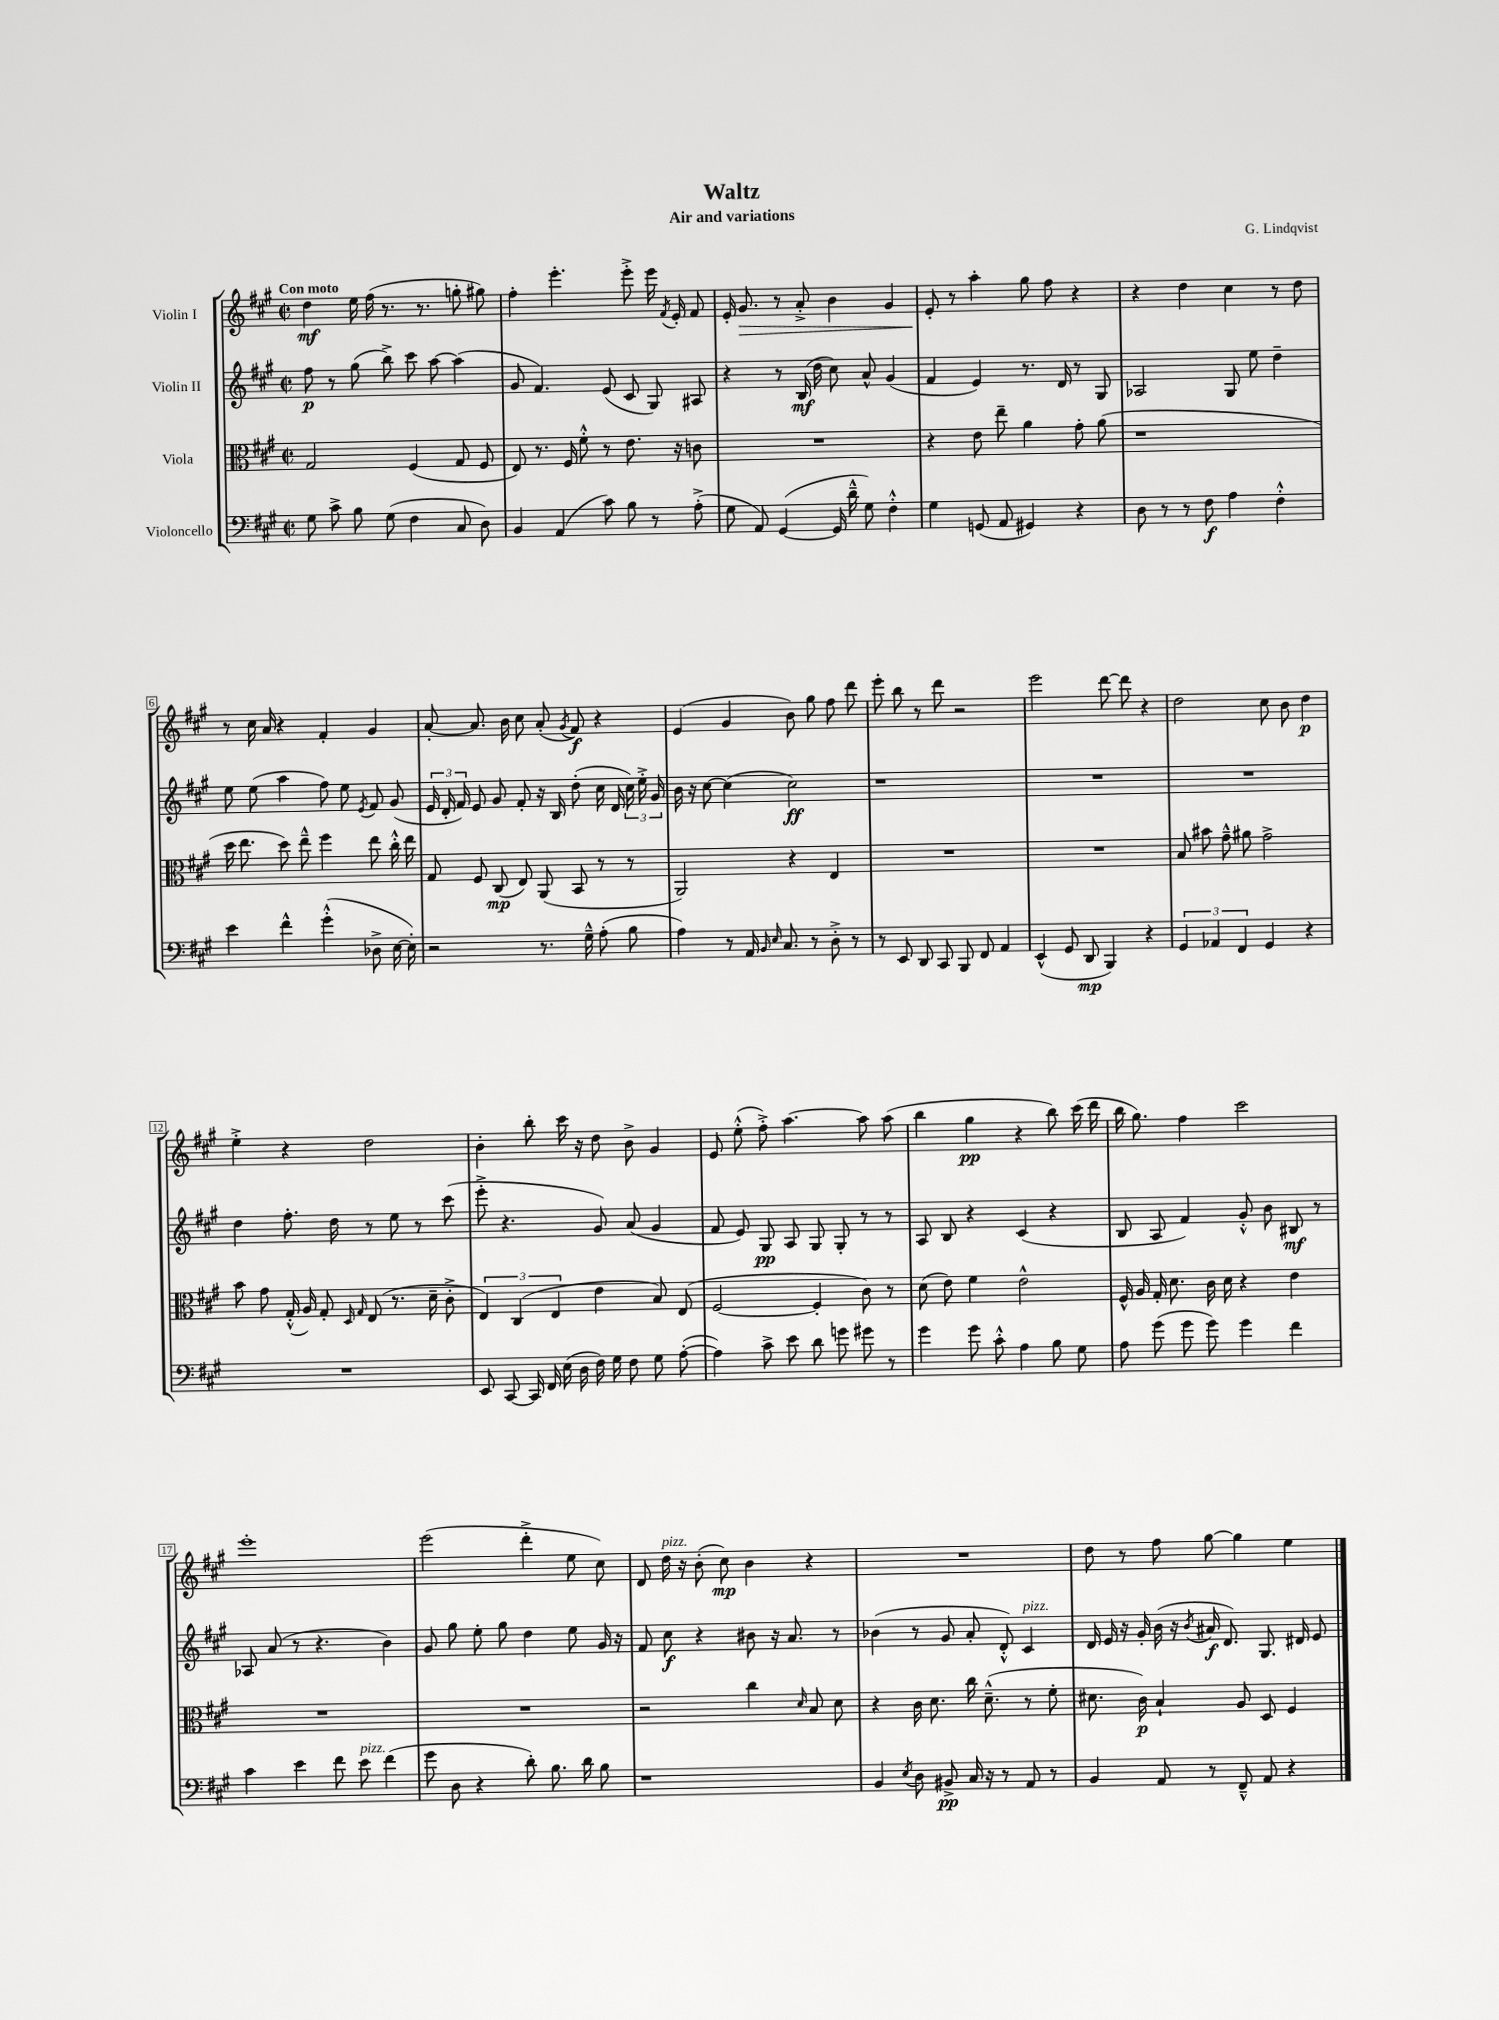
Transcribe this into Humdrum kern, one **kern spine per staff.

**kern	**kern	**kern	**kern
*staff4	*staff3	*staff2	*staff1
*clefF4	*clefC3	*clefG2	*clefG2
*k[f#c#g#]	*k[f#c#g#]	*k[f#c#g#]	*k[f#c#g#]
*M2/2	*M2/2	*M2/2	*M2/2
*met(c|)	*met(c|)	*met(c|)	*met(c|)
8G#	2G#	8ff#	4dd
8c#^	.	8r	.
8B	.	(8gg#	16ee
.	.	.	(16ff#
(8G#	.	8bb^)	8.r
4F#	(4F#	8ccc#	.
.	.	.	8.r
.	.	[8aa	.
8C#	8G#	(4aa]	8gg'
8D)	8F#	.	8gg#)
=	=	=	=
4BB	8E)	8g#	4ff#'
.	8.r	4.f#)	.
(4AA	.	.	4.eee'
.	16F#	.	.
.	8f#'^^	.	.
8c#)	8r	(8e	.
8B	8.e	8c#	8eee'^
8r	.	8G#)	16eee
.	.	.	8qf#
.	16r	.	16e'
(8A'^	8c	8A#	8f#
=	=	=	=
8G#	1r	4r	16e'
.	.	.	8.g#
8AA)	.	.	.
([4GG#	.	8r	8r
.	.	(16B	8a'^
.	.	16dd	.
16GG#]	.	8cc#)	4b
16d~^^	.	.	.
8G#)	.	8a^^	.
4F#'^^	.	(4g#	4g#
=	=	=	=
4G#	4r	4f#	8e'
.	.	.	8r
(8GG	8e	4e)	4aa'
8AA	8ee~	.	.
4GG#)	4a	8.r	8gg#
.	.	.	8ff#
.	.	16d	.
4r	8g#'	8r	4r
.	(8a	8G#	.
=	=	=	=
8D	1r	2A-	4r
8r	.	.	.
8r	.	.	4dd
8F#	.	.	.
4A	.	8G#	4cc#
.	.	8ee	.
4F#'^^	.	4dd~	8r
.	.	.	8dd
=	=	=	=
4e	16dd	8ee	8r
.	8.ee	.	.
.	.	(8ee	16cc#
.	.	.	16a
4f#^^	8dd)	4aa	4r
.	8ee~^^	.	.
(4g#'^^	4ff#	8ff#)	4f#'
.	.	8ee	.
.	.	8qe	.
8D-^	8ee	8f#	4g#
[16E	16cc#'^^	(8g#	.
16E'])	16ee	.	.
=	=	=	=
2r	8G#	24e	[8a'
.	.	24d'	.
.	.	24f#)	.
.	8F#	8e	8.a]
.	(8C#	8g#	.
.	.	.	16b
.	8E)	8f#'	8cc#
8.r	(8AA	16r	(8a'
.	.	16B	.
.	.	.	8qg#
.	8BB	(8dd'	8f#)
16G#~^^	.	.	.
(8A'	8r	16cc#	4r
.	.	16d	.
8B	8r	24cc#)	.
.	.	24ee'^	.
.	.	24g#	.
=	=	=	=
4A)	2AA)	16b	(4e
.	.	16r	.
.	.	[8cc#	.
8r	.	(4cc#]	4g#
16AA	.	.	.
16qqBB	.	.	.
16qqE	.	.	.
8.C#	.	.	.
.	4r	2cc#)	8b)
8r	.	.	8gg#
8D'^	4E	.	8ff#
8r	.	.	8ddd
=	=	=	=
8r	1r	1r	8eee'
8EE	.	.	8bb
8DD	.	.	8r
8CC#	.	.	8ddd
8BBB	.	.	2r
8FF#	.	.	.
4AA	.	.	.
=	=	=	=
(4EE^^	1r	1r	2eee
8GG#	.	.	.
8DD	.	.	.
4BBB)	.	.	[8ddd
.	.	.	8ddd]
4r	.	.	4r
=	=	=	=
6GG#	8B	1r	2dd
.	8b#	.	.
6AA-	.	.	.
.	8g#~^^	.	.
6FF#	.	.	.
.	8a#	.	.
4GG#	2g#^	.	8cc#
.	.	.	8b
4r	.	.	4dd
=	=	=	=
1r	8b	4dd	4ee'^
.	8g#	.	.
.	(16G#'^^	8.ff#'	4r
.	16A)	.	.
.	8G#'	.	.
.	.	16dd	.
.	16qqD	.	.
.	16qqG#	.	.
.	(8E	8r	2dd
.	8.r	8ee	.
.	.	8r	.
.	16d~	.	.
.	8c#'^	(8ccc#	.
=	=	=	=
8EE	6E)	8eee'^	4b'
[8CC#	.	4.r	.
.	(6C#	.	.
16CC#]	.	.	8bb'
16FF#	.	.	.
.	6E	.	.
(16E	.	.	16ccc#
16D	.	.	16r
16F#)	4e	8g#)	8dd
16G#	.	.	.
8F#	.	(8a	8b^
8G#	8B)	4g#	4g#
([8A'	(8E	.	.
=	=	=	=
4A])	[2F#	8f#	8e
.	.	8e)	(8ee'^^
8c#^	.	8G#	8ff#'^)
8e	.	8A	[4.aa
8d	4F#']	8G#	.
8g	.	8G#'	.
8g#	8c#)	8r	8aa]
8r	8r	8r	(8aa
=	=	=	=
4g#	(8d	8A	4bb
.	8e)	8B	.
8g#	4f#	4r	4gg#
8c#'^^	.	.	.
4A	2e^^	(4c#	4r
8B	.	4r	8bb)
8G#	.	.	(16ccc#
.	.	.	16ddd
=	=	=	=
8A	16F#^^	8B	16bb
.	16A	.	8.gg#)
(8g#	16G#'	8A	.
.	8.d	.	.
8g#	.	4f#)	4ff#
8g#)	16c#	.	.
.	16d	.	.
4g#	4r	8g#'^^	2ccc#
.	.	8b	.
4f#	4e	8B#	.
.	.	8r	.
=	=	=	=
4c#	1r	8A-	1eee'
.	.	(8a	.
4e	.	8r	.
.	.	4.r	.
8f#	.	.	.
8e	.	.	.
(4f#	.	4b)	.
=	=	=	=
8g#	1r	8g#	(2eee
8D	.	8gg#	.
4r	.	8ee'	.
.	.	8gg#	.
8d')	.	4dd	4ddd'^
8.B	.	.	.
.	.	8ee	8ee
16d	.	.	.
8B	.	16g#	8cc#)
.	.	16r	.
=	=	=	=
1r	2r	8f#	8d
.	.	8cc#	16dd
.	.	.	16r
.	.	4r	(8b'
.	.	.	8cc#)
.	4cc#	8b#	4b
.	.	16r	.
.	.	8.a	.
.	16qqd	.	.
.	8B	.	4r
.	8d	8r	.
=	=	=	=
4BB	4r	(4b-	1r
8qE	.	.	.
8D	16c#	8r	.
.	8.d	.	.
8BB#^	.	8g#	.
16C#	16cc#	8a'	.
16r	(8.d~^^	.	.
8r	.	8d'^^)	.
8AA	8r	4c#	.
8r	8f#'	.	.
=	=	=	=
4BB	8.d#	16d	8dd
.	.	16e	.
.	.	16r	8r
.	16c#)	16g#'	.
8AA	4B`	(16b	8ff#
.	.	16r	.
.	.	8qb	.
8r	.	16a#	[8gg#
.	.	8.d)	.
8FF#~^^	8A	.	4gg#]
8AA	8D	8.G#	.
4r	4F#	.	4ee
.	.	16d#	.
.	.	8e	.
==	==	==	==
*-	*-	*-	*-
